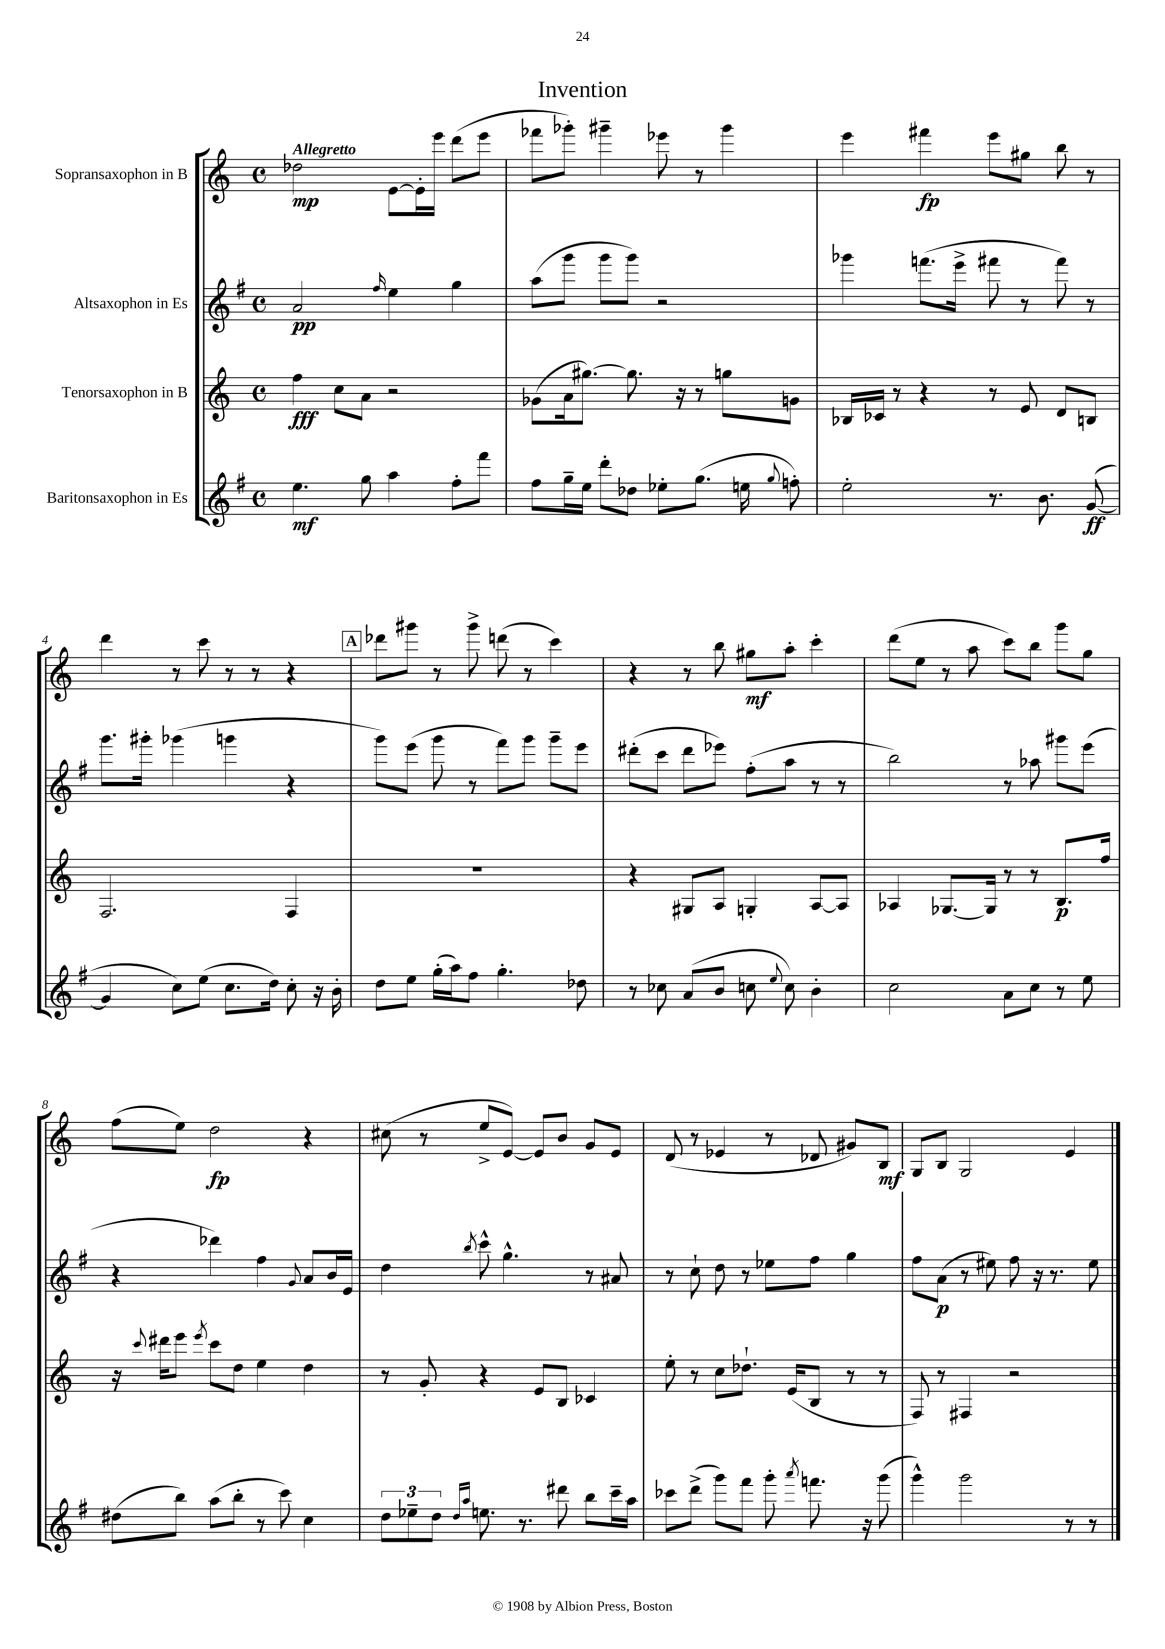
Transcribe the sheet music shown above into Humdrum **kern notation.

**kern	**kern	**kern	**kern
*staff4	*staff3	*staff2	*staff1
*clefG2	*clefG2	*clefG2	*clefG2
*k[f#]	*k[]	*k[f#]	*k[]
*M4/4	*M4/4	*M4/4	*M4/4
*met(c)	*met(c)	*met(c)	*met(c)
4.ee\	4ff\	2a/	2dd-\
.	8cc\L	.	.
8gg\	8a\J	.	.
.	.	16qqff#/	.
4aa\	2r	4ee\	[8e\L
.	.	.	16e'\]L
.	.	.	16eee\JJ
8ff#'\L	.	4gg\	(8ddd\L
8fff#\J	.	.	8eee\J
=	=	=	=
8ff#\L	(8g-\L	(8aa\L	8fff-\L
16gg~\L	16a\k	8ggg\J	8ggg-'\J)
16ee\JJ	[8.gg#\J)	.	.
8ddd'\L	.	8ggg\L	4ggg#~\
8dd-\J	8.gg#\]	8ggg\J)	.
8ee-'\L	.	2r	8eee-\
.	16r	.	.
(8.gg\J	8r	.	8r
.	8gg\L	.	4ggg#\
16ee\	.	.	.
8qqgg/	.	.	.
8ff'\)	8g\J	.	.
=	=	=	=
2ee'\	16B-/LL	4ggg-\	4eee\
.	16c-/JJ	.	.
.	8r	.	.
.	4r	(8.fff\L	4fff#\
.	.	16eee^\Jk	.
8.r	8r	8fff#\	8eee\L
.	8e/	8r	8gg#\J
8.b\	.	.	.
.	8d/L	8fff#\)	8bb\
([8g/	8B/J	8r	8r
=	=	=	=
4g/]	2.F/	8.ggg\L	4ddd\
.	.	16ggg#'\Jk	.
8cc\L)	.	(4ggg-\	8r
(8ee\J	.	.	8ccc\
8.cc\L	.	4ggg\	8r
.	.	.	8r
16dd\Jk)	.	.	.
8cc'\	4F/	4r	4r
16r	.	.	.
16b'\	.	.	.
=	=	=	=
8dd\L	1r	8ggg\L)	8ddd-\L
8ee\J	.	(8eee\J	8ggg#\J
(16gg'\LL	.	8ggg\	8r
16aa\J)	.	.	.
8ff#\J	.	8r	8ggg#^\
4.gg'\	.	8fff#\L)	(8ddd\
.	.	8ggg\J	8r
.	.	8ggg~\L	4ccc\)
8dd-\	.	8eee\J	.
=	=	=	=
8r	4r	(8ddd#'\L	4r
8cc-\	.	8ccc\J	.
(8a/L	8G#/L	8ddd#\L	8r
8b/J	8A/J	8eee-\J)	8bb\
8cc\	4G'/	(8ff#'\L	8gg#\L
8qqee/	.	.	.
8cc\)	.	8aa\J	8aa'\J
4b'\	[8A/L	8r	4ccc'\
.	8A/]J	8r	.
=	=	=	=
2cc\	4A-/	2bb\)	(8ddd\L
.	.	.	8ee\J
.	[8.G-/L	.	8r
.	.	.	8aa\
.	16G-/]Jk	.	.
8a\L	8r	8r	8ccc\L)
8cc\J	8r	8aa-\	8bb\J
8r	8.B/L	8ggg#\L	8ggg\L
8ee\	.	(8eee\J	8gg\J
.	16ff/Jk	.	.
=	=	=	=
(8dd#\L	16r	4r	(8ff\L
.	8qqccc/	.	.
.	16ddd#\LK	.	.
8bb\J)	8eee\J	.	8ee\J)
.	8qeee/	.	.
(8aa\L	8ccc\L	4ddd-\)	2dd\
8bb'\J	8dd\J	.	.
8r	4ee\	4ff#\	.
8ccc\)	.	.	.
.	.	8qqg/	.
4cc\	4dd\	8a/L	4r
.	.	16b/L	.
.	.	16e/JJ	.
=	=	=	=
12dd\L	8r	4dd\	(8cc#\
12ee-~\	.	.	.
.	8g'/	.	8r
12dd\J	.	.	.
16qqdd/LL	.	.	.
16qqaa/JJ	.	8qbb/	.
8.ee\	4r	8ccc^^\	8ee^/L
.	.	4.gg^^\	[8e/J)
8.r	.	.	.
.	8e/L	.	8e/]L
8ddd#\	8B/J	.	8b/J
8bb\L	4c-/	8r	8g/L
16ccc~\L	.	8a#/	8e/J
16aa\JJ	.	.	.
=	=	=	=
8ccc-\L	8ee'\	8r	(8d/
(8ddd^\J	8r	8cc`\	8r
8ggg\L)	8cc\L	8dd\	4e-/
8fff#\J	8.dd-`\J	8r	.
8ggg'\	.	8ee-\L	8r
.	(16e/LK	.	.
8qaaa/	.	.	.
8.fff\	8B/J	8ff#\J	8d-/
.	8r	4gg\	8g#/L)
16r	.	.	.
(8ggg\	8r	.	8B/J
=	=	=	=
4ggg^^\)	8F/)	8ff#\L	8G/L
.	8r	(8a\J	8B/J
2ggg\	4F#/	8r	2G/
.	.	8ee#\)	.
.	2r	8ff#\	.
.	.	16r	.
.	.	8.r	.
8r	.	.	4e/
8r	.	8ee#\	.
==	==	==	==
*-	*-	*-	*-
